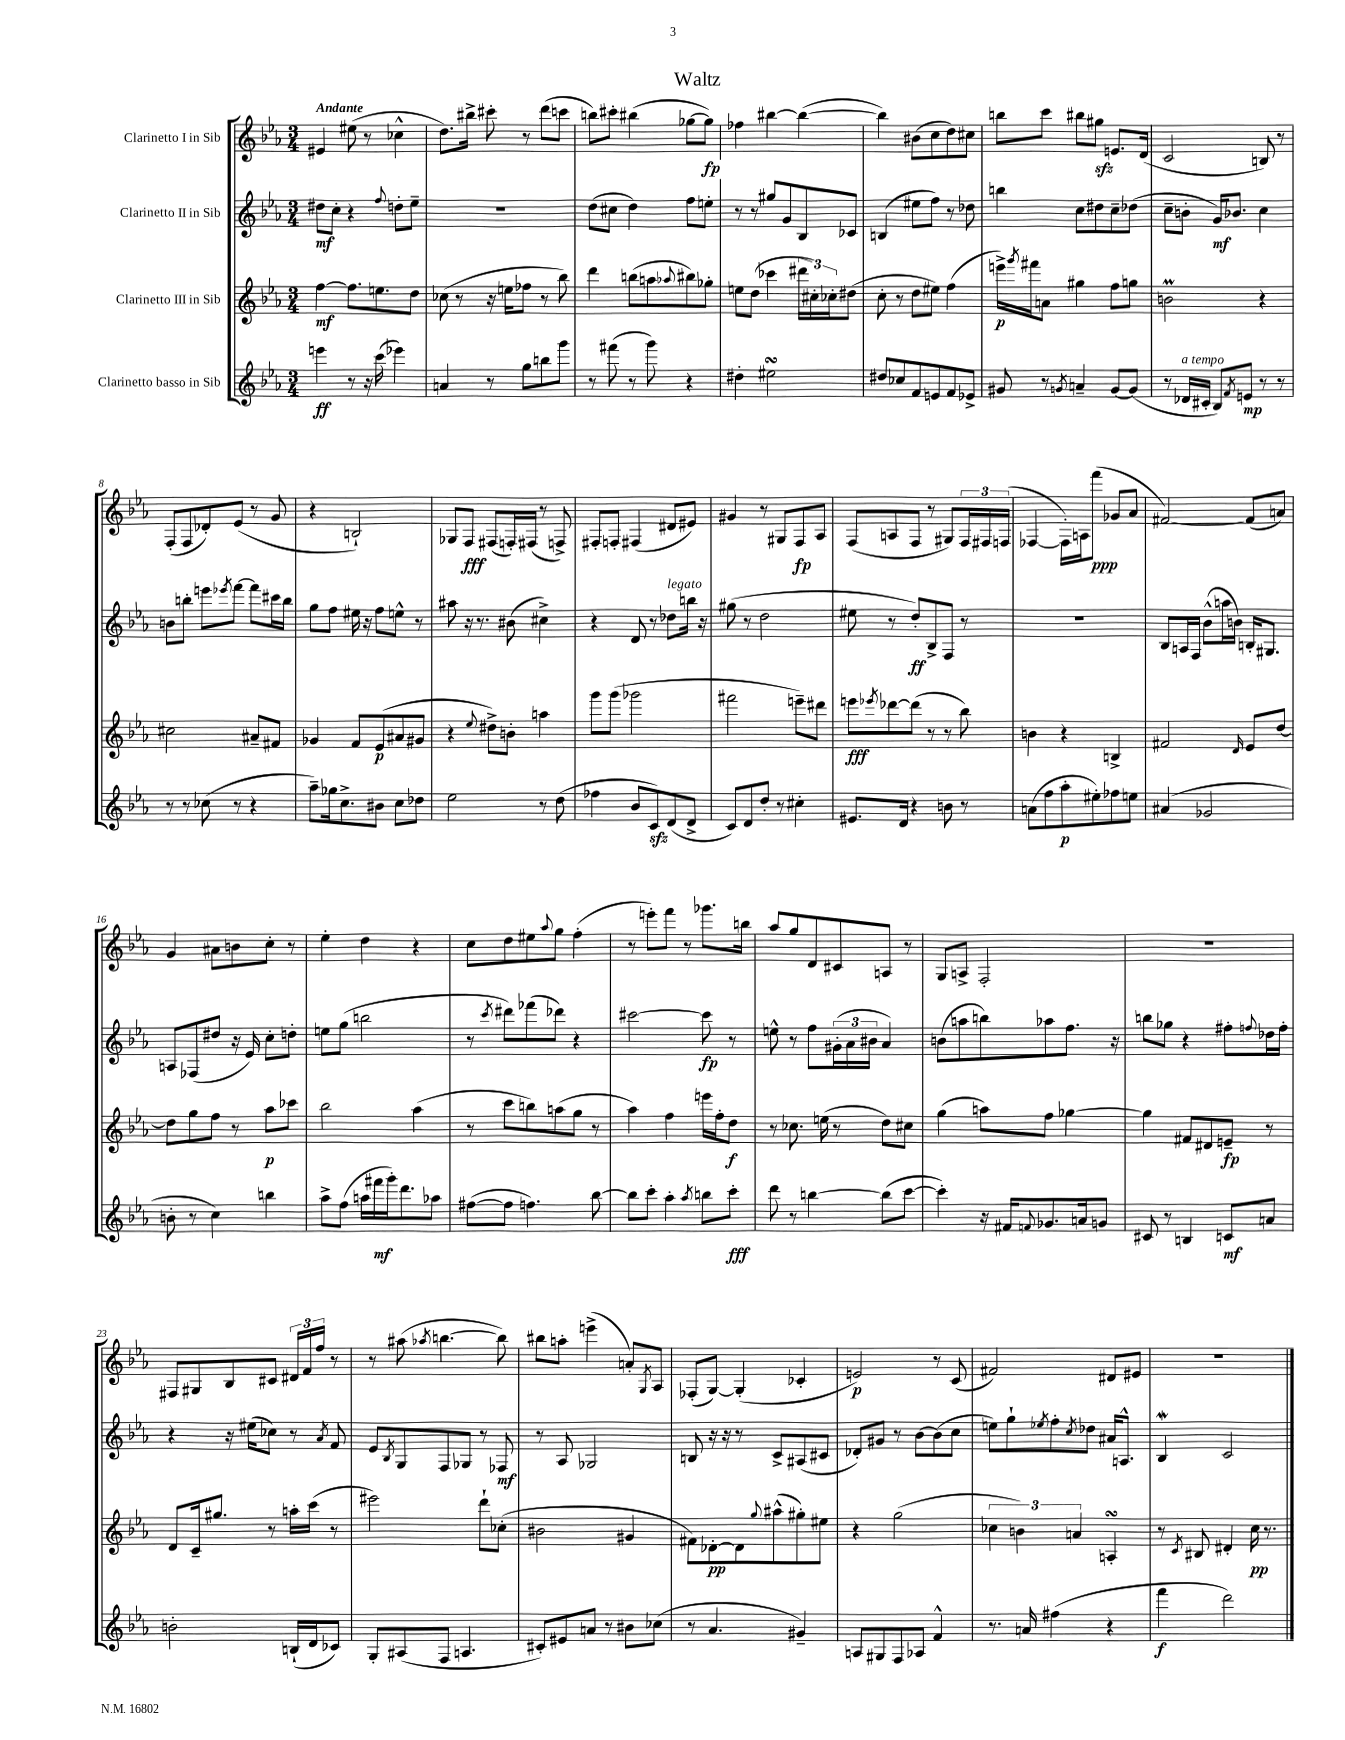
\header { title = "Waltz" }
<<
\new StaffGroup <<
\new Staff = "s0" \with { instrumentName = "Clarinetto I in Sib" } {
    \clef treble \key ees \major \numericTimeSignature \time 3/4 \tempo "Andante"
    eis'4 eis''8( r8 ces''4-^ |
    d''8.) bis''16-> cis'''8-. r8 d'''8( c'''8 |
    b''8) cis'''8-. bis''4( ges''8~ ges''8\fp) |
    fes''4 bis''4~ bis''4~( |
    bis''4) bis'8( c''8 d''8) cis''8 |
    b''8 c'''8 bis''8 gis''8\sfz e'8. d'16( |
    c'2 b8) r8 |
    f8-.( f8 des'8-.) ees'8( r8 g'8 |
    r4 b2-!) |
    ges8 f8\fff fis8( f16-.) fis16( r8 f8->) |
    fis8-. f8-. fis4( dis'8 eis'8) |
    gis'4 r8 gis8 f8\fp aes8 |
    f8( a8 f8 r8 gis8) \tuplet 3/2 { f16 fis16 f16( } |
    fes4~ fes16-.) a16 f'''8\ppp( ges'8 aes'8 |
    fis'2~) fis'8( a'8) |
    g'4 ais'8 b'8 c''8-. r8 |
    ees''4-. d''4 r4 |
    c''8 d''8 eis''8 \appoggiatura { aes''8 } g''8 f''4-.( |
    r8 e'''8-.) f'''8 r8 ges'''8. b''16 |
    aes''8 g''8 d'8 cis'8 a8 r8 |
    g8 a8-> f2-. |
    R2. |
    fis8 gis8 bes8 cis'8 \tuplet 3/2 { dis'16 f'16 f''16 } r8 |
    r8 ais''8( \acciaccatura { aes''8 } b''4.~ b''8) |
    bis''8 a''8-. e'''4->( a'8-.) \acciaccatura { g8 } aes8 |
    fes8-.( g8~) g4-.( ces'4-. |
    e'2\p) r8 c'8( |
    fis'2) dis'8 eis'8 |
    R2. \bar "|." |
}
\new Staff = "s1" \with { instrumentName = "Clarinetto II in Sib" } {
    \clef treble \key ees \major \numericTimeSignature \time 3/4
    dis''8\mf c''8-. r4 \appoggiatura { f''8 } d''8-. ees''8-- |
    R2. |
    d''8( cis''8 d''4) f''8 e''8-. |
    r8 r8 gis''8 g'8 bes8 ces'8 |
    b4( eis''8 f''8) r8 des''8 |
    b''4 c''8 dis''8 c''8-- des''8( |
    c''8-- b'8-. g'16\mf) bes'8. c''4 |
    b'8 b''8-. e'''8 \acciaccatura { ees'''8 } f'''8~ f'''8 cis'''16 b''16 |
    g''8 f''8 eis''16 r16 f''8 e''8-^ r8 |
    ais''8 r16 r8. bis'8( cis''4->) |
    r4 d'8 r8 des''8^\markup { \italic "legato" } b''16 r16 |
    gis''8( r8 d''2 |
    eis''8 r8 d''8-.\ff) bes8-> f8 r8 |
    R2. |
    bes8 a16 f16 bes'8-^( a''16 b'16) b16-. gis8. |
    a8 fes8( dis''8 r16 ees'16) c''8-. d''8-. |
    e''8 g''8( b''2 |
    r8 \acciaccatura { c'''8 } dis'''8) fes'''8( des'''8) r4 |
    cis'''2~ cis'''8\fp r8 |
    e''8-^ r8 f''8 \tuplet 3/2 { gis'16-.( aes'16 bis'16 } aes'4) |
    b'8( a''8 b''8) aes''8 f''8. r16 |
    b''8 ges''8 r4 fis''8-. \appoggiatura { f''8 } des''16 f''16-. |
    r4 r16 eis''16( ces''8) r8 \acciaccatura { aes'8 } f'8 |
    ees'8 \acciaccatura { bes8 } g8 f8 ges8 r8 fes8\mf |
    r8 aes8 ges2 |
    b8 r16 r16 r8 c'8-> ais8( cis'8 |
    des'8-.) gis'8 r8 bes'8~ bes'8( c''8 |
    e''8) g''8-! \acciaccatura { ees''8 } f''8-. \acciaccatura { c''8 } des''8 ais'16 a8.-^ |
    bes4\mordent c'2 \bar "|." |
}
\new Staff = "s2" \with { instrumentName = "Clarinetto III in Sib" } {
    \clef treble \key ees \major \numericTimeSignature \time 3/4
    f''4~\mf f''8. e''8. d''8 |
    ces''8( r8 r16 e''16 fes''8 r8 bes''8) |
    d'''4 b''8( a''8 \appoggiatura { aes''8 } bis''8) ges''8-. |
    e''8 d''8( ces'''4 \tuplet 3/2 { dis'''16 cis''16-.) ces''16-. } dis''8( |
    c''8-. r8 d''8 eis''8) f''4( |
    e'''16->\p) \acciaccatura { g'''8 } fis'''16 a'8 gis''4 f''8 g''8 |
    b'2\prall r4 |
    cis''2 ais'8-- fis'8 |
    ges'4 f'8 ees'8\p( ais'8 gis'8 |
    r4 \appoggiatura { ees''8 } dis''8->) b'8-. a''4 |
    g'''8 g'''8( ges'''2 |
    fis'''2 e'''8--) dis'''8 |
    e'''8\fff \acciaccatura { ees'''8 } des'''8~ des'''8( r8 r8 bes''8) |
    b'4 r4 b4-> |
    fis'2 \grace { d'16 } ees'8 d''8~ |
    d''8 g''8 f''8 r8 aes''8\p ces'''8 |
    bes''2 aes''4( |
    r8 c'''8 b''8) a''8( g''8 r8 |
    aes''4) f''4 e'''16 f''16-. d''8\f |
    r8 ces''8. e''16( r8 d''8) cis''8 |
    g''4( a''8) f''8 ges''4~ |
    ges''4 fis'8 dis'8 e'8--\fp r8 |
    d'8 c'16-- gis''8. r8 a''16-. c'''16( r8 |
    eis'''2) d'''8-! ces''8-.( |
    bis'2 gis'4 |
    fis'8) des'8~-.\pp des'8 \appoggiatura { g''8 } ais''8-^( gis''8-.) eis''8 |
    r4 g''2( |
    \tuplet 3/2 { ces''4 b'4) a'4 } a4-.\turn |
    r8 \acciaccatura { c'8 } bis8 dis'4-. c''16\pp r8. \bar "|." |
}
\new Staff = "s3" \with { instrumentName = "Clarinetto basso in Sib" } {
    \clef treble \key ees \major \numericTimeSignature \time 3/4
    e'''4\ff r8 r16 c'''16( ees'''4) |
    a'4 r8 g''8 b''8 g'''8 |
    r8 fis'''8( r8 g'''8) r4 |
    dis''4-. eis''2\turn |
    dis''8 ces''8 f'8 e'8 f'8 ees'8-> |
    gis'8 r8 \acciaccatura { g'8 } a'4-- g'8~ g'8( |
    r8 des'16^\markup { \italic "a tempo" } cis'16-. bes8) \acciaccatura { f'8 } e'8\mp r8 r8 |
    r8 r8 ces''8( r8 r4 |
    aes''8--) ges''16 c''8.-> bis'8 c''8 des''8 |
    ees''2 r8 d''8( |
    fes''4 bes'8 c'8\sfz) d'8( d'8-> |
    c'8) d'8 d''8-. r8 cis''4-. |
    eis'8. d'16 r4 b'8 r8 |
    a'8( f''8 aes''8-.\p eis''8-.) fes''8 e''8 |
    ais'4( ges'2 |
    b'8-. r8 c''4) b''4 |
    aes''8-> f''8( a''16 fis'''16\mf g'''16-.) d'''8. aes''8 |
    fis''8~( fis''8 f''4.) bes''8~ |
    bes''8 c'''8-. aes''4-. \acciaccatura { aes''8 } b''8 c'''8-.\fff |
    d'''8 r8 b''4~ b''8( c'''8~ |
    c'''4-.) r16 fis'16 \appoggiatura { f'8 } ges'8. a'16 g'8 |
    cis'8 r8 b4 c'8\mf a'8 |
    b'2-. b16-!( d'16 ces'8) |
    g8-. ais8( f8 a4. |
    cis'8-.) eis'8 a'8 r8 bis'8 ces''8( |
    r8 aes'4. gis'4--) |
    a8 gis8 f8 aes8 f'4-^ |
    r8. a'16 fis''4( r4 |
    f'''4\f d'''2) \bar "|." |
}
>>
>>
